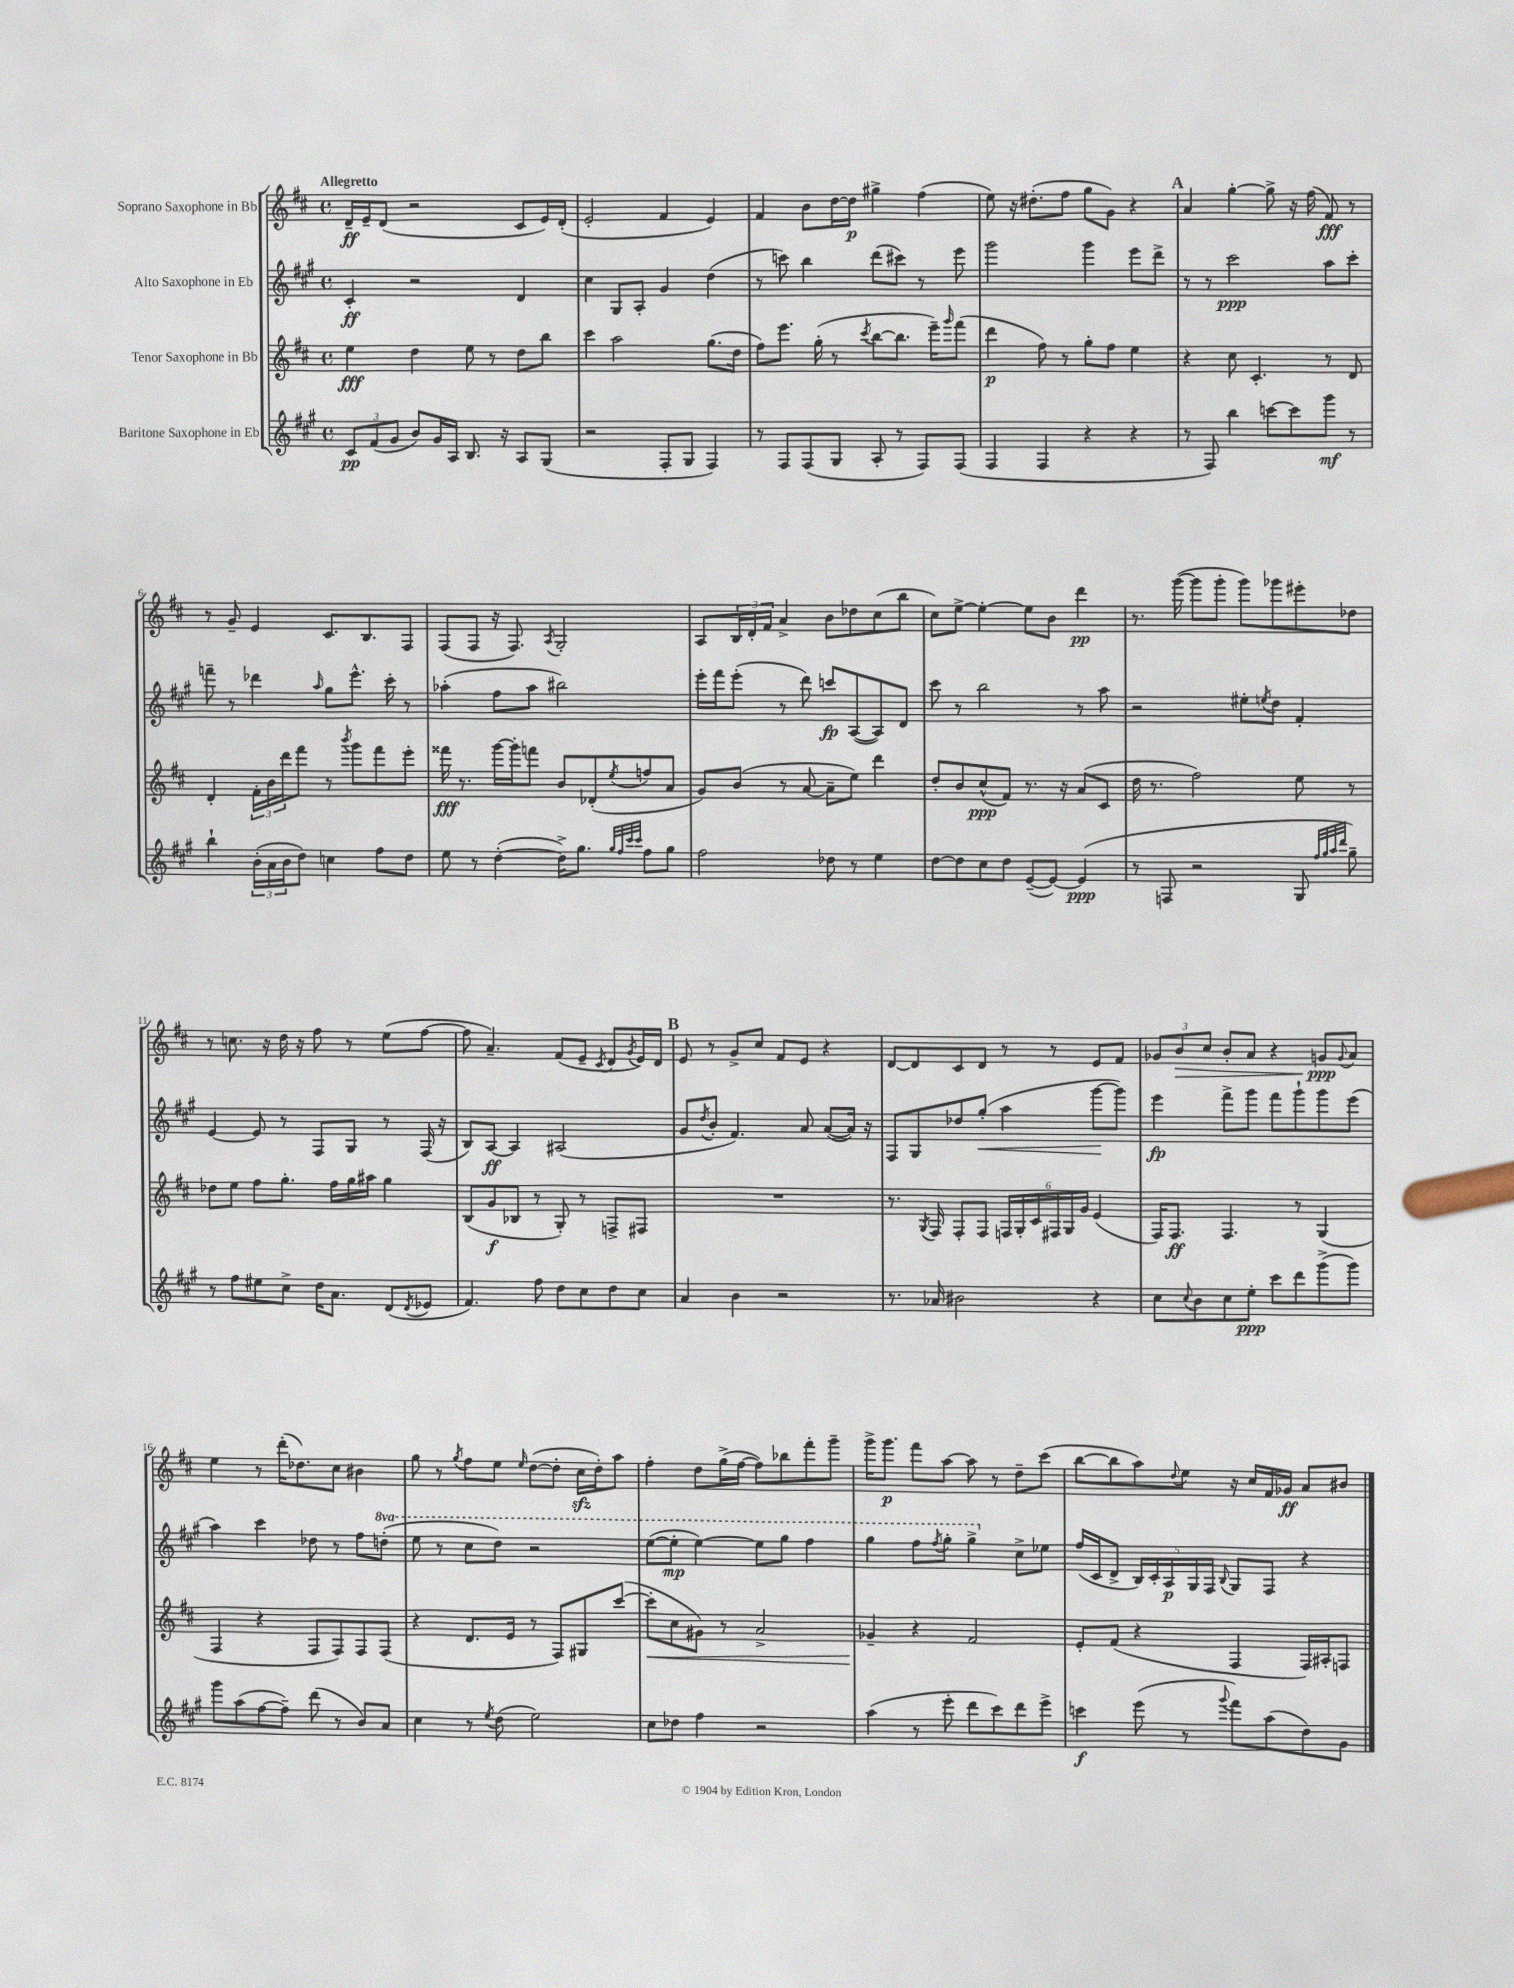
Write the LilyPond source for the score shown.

<<
\new StaffGroup <<
\new Staff = "s0" \with { instrumentName = "Soprano Saxophone in Bb" } {
    \clef treble \key d \major \defaultTimeSignature \time 4/4 \tempo "Allegretto"
    d'16--\ff e'16-- d'8( r2 cis'8 e'16) d'16-.( |
    e'2-. fis'4 e'4) |
    fis'4 b'8 d''16~ d''16\p gis''4-> fis''4( |
    e''8) r16 dis''8.-.( fis''8 g''8 g'8) r4 |
    \mark \markup { \bold "A" } a'4 g''4~-. g''8-> r16 fis''16( fis'8\fff) r8 |
    r8 g'8-- e'4 cis'8. b8. fis8 |
    fis8( fis8 r16 fis8.) \acciaccatura { a8 } g2-. |
    a8 \tuplet 3/2 { b16 d'16-. fis'16 } a'4-> b'8 des''8 cis''8( b''8 |
    cis''8) e''8~-> e''4~-. e''8 b'8 d'''4\pp |
    r8. g'''16~( g'''8 g'''8-. g'''8) ges'''8 eis'''8-. des''8 |
    r8 c''8. r16 d''16 r16 fis''8 r8 e''8( fis''8~ |
    fis''8 a'4.--) fis'8( e'8-- \acciaccatura { cis'8 } d'8 \acciaccatura { g'8 } e'16) d'16 |
    \mark \markup { \bold "B" } e'8 r8 g'8-> cis''8 fis'8 e'8 r4 |
    d'8~ d'8 cis'8 d'8 r8 r8 e'8 fis'8 |
    \tuplet 3/2 { ges'8 b'8\> cis''8 } b'8-. a'8 r4 g'8\ppp\! \appoggiatura { g'8 } a'8 |
    e''4 r8 d'''16-.( des''8.) cis''8 bis'4 |
    g''8 r8 \acciaccatura { g''8 } fis''8 e''8 \grace { e''16 } d''8~( d''8-. cis''16\sfz d''16-.) a''8 |
    fis''4-. d''8 g''16->( fis''16~ fis''8) bes''8 fis'''8-. g'''8-- |
    g'''16-> g'''8.\p fis'''8 a''8~ a''8 r8 d''8-- cis'''8( |
    b''8~ b''8 a''8) \appoggiatura { d''8 } e''8 r16 cis''16 fis'16 ges'16\ff a'8 bis'8 \bar "|." |
}
\new Staff = "s1" \with { instrumentName = "Alto Saxophone in Eb" } {
    \clef treble \key a \major \defaultTimeSignature \time 4/4 \set Staff.ottavationMarkups = #ottavation-simple-ordinals
    cis'4-.\ff r2 d'4 |
    cis''4 gis8 a8-. gis'4 d''4( |
    r8 c'''8) b''4 d'''8( cis'''8) r8 e'''8 |
    gis'''2 gis'''4 e'''8 d'''8-> |
    \mark \markup { \bold "A" } r8 r8 cis'''2\ppp a''8 cis'''8-. |
    f'''8-- r8 des'''4 \grace { a''16 } gis''8 e'''8.-^ cis'''16-. r8 |
    aes''4-.( fis''8 aes''8 bis''2) |
    e'''16-. fis'''16 e'''8-.( r8 d'''8) c'''8\fp a8~( a8) d'8 |
    cis'''8 r8 b''2 r8 a''8 |
    r2 eis''8-. \acciaccatura { e''8 } d''8 fis'4-. |
    e'4~ e'8 r8 fis8 gis8 r8 fis16( r16 |
    b8) a8~\ff a4 ais2( |
    \mark \markup { \bold "B" } gis'8 \acciaccatura { d''8 } b'8-. fis'4.) a'8 a'8~( a'16) r16 |
    fis8 gis8 des''8 gis''8-.\<( a''4 gis'''8~\! gis'''8) |
    e'''4\fp fis'''8-> gis'''8 fis'''8 gis'''8-! gis'''8 e'''8( |
    a''4) cis'''4 des''8 r8 fis''8 \ottava #1 d'''!8-.( |
    e'''8 r8 cis'''8 d'''8) r2 |
    e'''8~( e'''8-.\mp e'''4~) e'''8 gis'''8 fis'''4 |
    gis'''4 fis'''8 \acciaccatura { fis'''8 } gis'''8-. gis'''4-> \ottava #0 cis''8-> ees''8 |
    fis''16( cis'16 d'8-> \tuplet 5/4 { b16) cis'16-. a16\p gis16 fis16 } \appoggiatura { b8 } gis8 fis8 r4 \bar "|." |
}
\new Staff = "s2" \with { instrumentName = "Tenor Saxophone in Bb" } {
    \clef treble \key d \major \defaultTimeSignature \time 4/4
    e''4\fff d''4 e''8 r8 d''8 b''8 |
    cis'''4 a''2 g''8.( d''16 |
    fis''8) e'''8. g''16-.( r8 \acciaccatura { cis'''8 } b''8~ b''8. e'''16--) \grace { g'''16 } fis'''8( |
    d'''4\p fis''8) r8 g''8-. fis''8 e''4 |
    \mark \markup { \bold "A" } r4 cis''8 cis'4.-. r8 d'8 |
    d'4-. \tuplet 3/2 { fis'16-. b'16 d'''16 } fis'''8 r8 \acciaccatura { b'''8 } g'''8 fis'''8 e'''8-. |
    fisis'''16\fff r8. g'''16~ g'''16-. f'''8 b'8 des'8-.( \acciaccatura { e''8 } f''8 a'8 |
    g'8) b'8( r8 a'8~ a'8-- e''8) d'''4 |
    d''8-. b'8 cis''8-^\ppp( fis'8) r8. r16 a'8( cis'8 |
    d''16 r8. fis''2) e''8 r8 |
    des''8 e''8 fis''8 g''8.-. fis''16 g''16 ais''16 g''4 |
    b8( g'8\f bes8 r8 g8-.) r8 f8-> fis8 |
    \mark \markup { \bold "B" } R1 |
    r8. \acciaccatura { g8 } fis16 fis8-. fis8 \tuplet 6/4 { f16 g16-. cis'16 fis16 g16 g'16 } e'4( |
    fis16) fis8.\ff fis4. r8 g4( |
    fis4 r4 fis8 fis8) fis8 fis8( |
    r4 d'8. e'16 r8 fis8) gis8 cis'''8~( |
    cis'''8-.\< cis''8 gis'8) r8 a'2-> |
    ges'4--\! r4 fis'2 |
    e'8-. fis'8( r4 fis4 fis16) ais16-. f8 \bar "|." |
}
\new Staff = "s3" \with { instrumentName = "Baritone Saxophone in Eb" } {
    \clef treble \key a \major \defaultTimeSignature \time 4/4
    \tuplet 3/2 { cis'8\pp fis'8( gis'8 } b'8) gis'16 a16 b8. r16 a8 gis8( |
    r2 fis8-. gis8 fis4) |
    r8 fis8 fis8( gis8 a8-. r8 fis8) fis8( |
    fis4 fis4 r4 r4 |
    \mark \markup { \bold "A" } r8 fis8) b''4 c'''8~ c'''8 gis'''8\mf r8 |
    b''4-! \tuplet 3/2 { b'16-.( a'16 b'16 } d''8) c''4 fis''8 d''8 |
    e''8 r8 d''4~-.( d''16->) gis''8. \grace { gis''32 fis''32 cis'''32 cis'''32 } fis''8 gis''8 |
    fis''2 des''8 r8 e''4 |
    d''8~ d''8 cis''8 d''8 e'8~--( e'8~) e'4\ppp( |
    r8 f8 r2 gis8 \grace { fis''32 gis''32 a''32 d'''32 } gis''8--) |
    r8 fis''8 eis''8 cis''8-> d''16 a'8. d'8( \acciaccatura { d'8 } ees'8 |
    fis'4.) fis''8 d''8 cis''8 d''8 cis''8 |
    \mark \markup { \bold "B" } a'4 b'4 r2 |
    r8. aes'16 bis'2 r4 |
    cis''8 \appoggiatura { cis''8 } b'8 cis''8 e''8-.\ppp cis'''8 d'''8 gis'''8->( gis'''8) |
    gis'''8 a''8( fis''8~ fis''8--) d'''8( r8 b'8) a'8 |
    cis''4 r8 \acciaccatura { e''8 } d''8( e''2) |
    cis''8 des''8 fis''4 r2 |
    a''4( r8 e'''8-. d'''8 cis'''8) d'''8 e'''8-> |
    c'''4\f e'''8( r8 \appoggiatura { gis'''8 } fis'''8) a''8( d''8) gis'8 \bar "|." |
}
>>
>>
